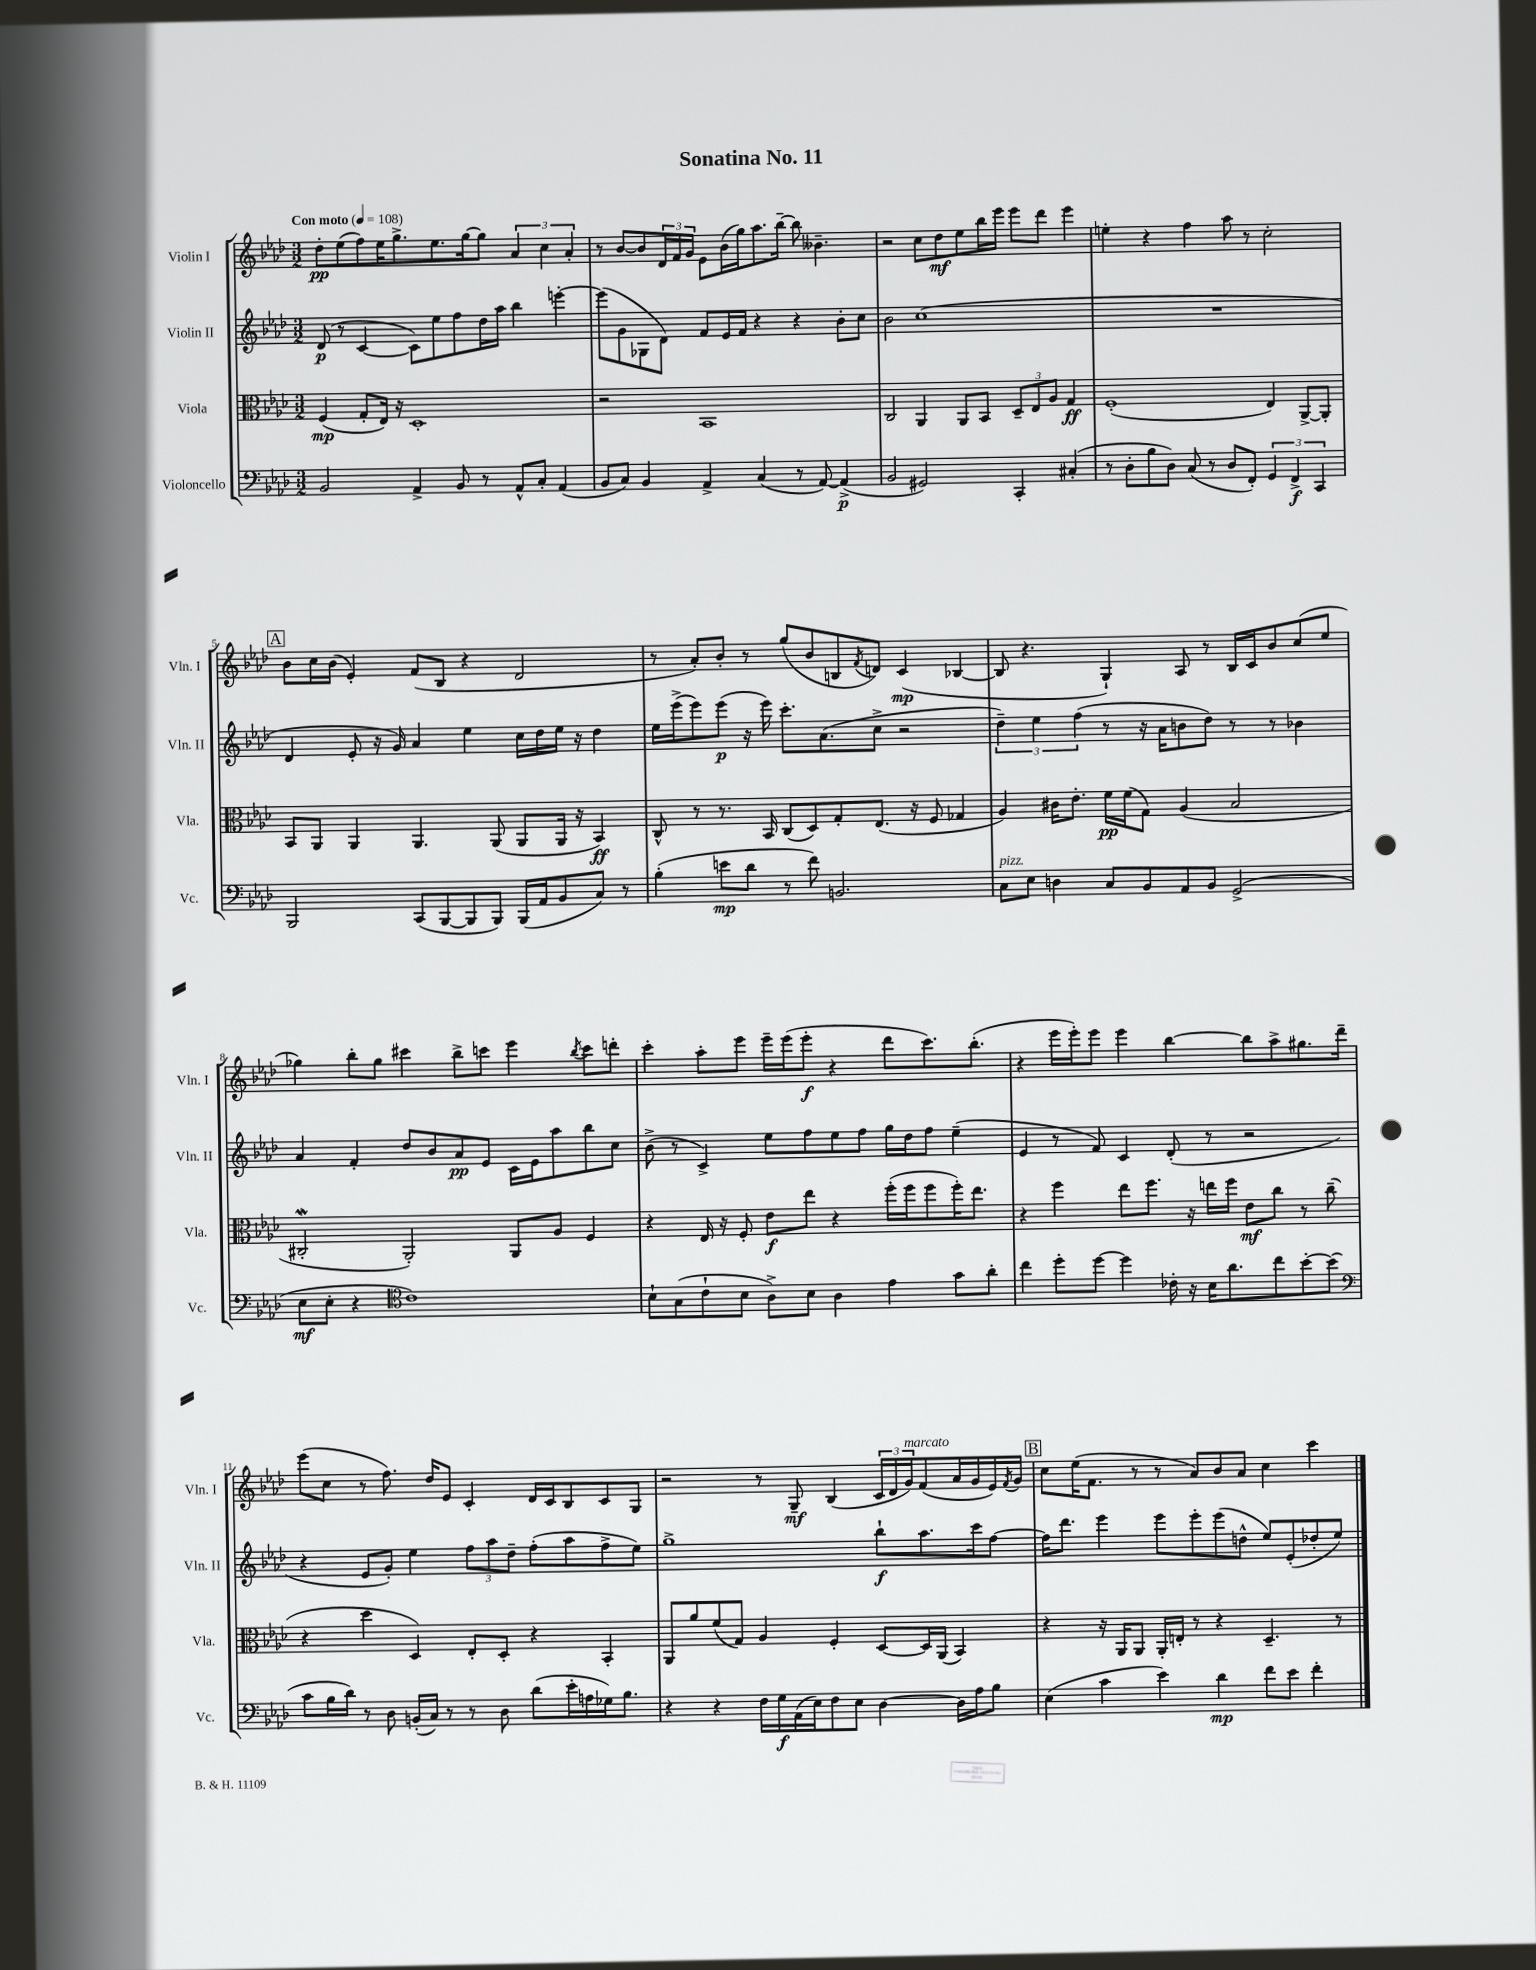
\header { title = "Sonatina No. 11" }
<<
\new StaffGroup <<
\new Staff = "s0" \with { instrumentName = "Violin I" shortInstrumentName = "Vln. I" } {
    \clef treble \key aes \major \numericTimeSignature \time 3/2 \tempo "Con moto" 4 = 108
    des''8-.\pp ees''8( f''8) ees''16 g''8.-> ees''8. g''16~ g''8 \tuplet 3/2 { aes'4 c''4 aes'4-. } |
    r8 bes'8~ bes'8 \tuplet 3/2 { des'16 f'16 g'16 } ees'8 bes'16( g''16) aes''8. bes''16~-- bes''8 beses'4.-- |
    r2 c''8 des''8\mf ees''8 bes''16 ees'''16 ees'''8 des'''8 ees'''4 |
    e''4-. r4 f''4 aes''8 r8 c''2-. |
    \mark \markup { \box "A" } bes'8 c''16 bes'16( ees'4-.) f'8( bes8 r4 des'2 |
    r8 aes'8-.) bes'8-. r8 g''8( bes'8 b8 \acciaccatura { f'8 } d'8) c'4\mp( bes4~ |
    bes8 r4. g4-!) aes8 r8 bes16 c'16 bes'8 c''8( ees''8 |
    ges''4) bes''8-. ges''8 cis'''4 bes''8-> c'''8 ees'''4 \acciaccatura { bes''8 } c'''8 d'''8-. |
    c'''4-. aes''8-. ees'''8 ees'''16-- ees'''16( ees'''8-.\f r4 des'''8 c'''8.) bes''8.-.( |
    r4 ees'''16 ees'''16-.) ees'''8 ees'''4 bes''4~ bes''8 aes''8-> gis''8. des'''16-- |
    ees'''8( c''8 r8 f''8.) des''16 ees'8 c'4-. des'16 c'16 bes8 c'8 g8 |
    r2 r8 g8--\mf bes4( \tuplet 3/2 { c'16 des'16 g'16^\markup { \italic "marcato" }) } f'8( aes'16 g'16 ees'16) \acciaccatura { f'8 } g'16 |
    \mark \markup { \box "B" } c''8 ees''16( f'8. r8 r8 aes'8) bes'8 aes'8 c''4 c'''4 \bar "|." |
}
\new Staff = "s1" \with { instrumentName = "Violin II" shortInstrumentName = "Vln. II" } {
    \clef treble \key aes \major \numericTimeSignature \time 3/2
    des'8\p( r8 c'4~ c'8) ees''8 f''8 des''16 aes''16 bes''4 e'''4~-. |
    e'''8( g'8 ges8 des'8) f'8 ees'16 f'16 r4 r4 bes'8-. c''8 |
    bes'2 c''1( |
    R1. |
    \mark \markup { \box "A" } des'4 ees'8-. r16 g'16) aes'4 ees''4 c''16 des''16 ees''16 r16 des''4 |
    ees''16 ees'''16->( ees'''8) ees'''8\p( r16 ees'''16) c'''8.-. aes'8.( c''8-> r2 |
    \tuplet 3/2 { des''4--) ees''4 f''4( } r8 r16 aes'16 b'8 des''8) r8 r8 bes'4 |
    aes'4 f'4-. des''8 bes'8 aes'8\pp ees'8 c'16 ees'16 aes''8 bes''8 c''8 |
    bes'8->( r8 c'4->) ees''8 f''8 ees''8 f''8 g''16 des''16 f''8 ees''4--( |
    ees'4 r8 f'8) c'4 des'8-.( r8 r2 |
    r4 ees'8 g'8-.) ees''4 \tuplet 3/2 { f''8 aes''8 des''8-- } f''8-.( aes''8 f''8-> ees''8) |
    g''1-> bes''8-!\f aes''8. c'''16 f''8~ |
    \mark \markup { \box "B" } f''16 des'''8. ees'''4 ees'''8 ees'''8-. ees'''8( d''8-^ ees''8) ees'8-.( des''8-. ees''8) \bar "|." |
}
\new Staff = "s2" \with { instrumentName = "Viola" shortInstrumentName = "Vla." } {
    \clef alto \key aes \major \numericTimeSignature \time 3/2
    f4\mp( g8-. ees16) r16 des1-. |
    r2 bes,1 |
    c2 aes,4 aes,8 bes,8 \tuplet 3/2 { des8-- ees8 aes8 } g4\ff |
    f1-.( ees4) aes,8~-> aes,8-. |
    \mark \markup { \box "A" } bes,8 aes,8 aes,4 aes,4. aes,8( aes,8 aes,16 r16 bes,4\ff) |
    c8-^ r8 r8. bes,16 c8( des8) g8-. ees8.( r16 f8 ges4 |
    aes4) cis'16 ees'8.-. f'16\pp f'16( g8) aes4( bes2 |
    cis2-.\mordent aes,2-.) aes,8 aes8 f4 |
    r4 ees16 r16 f8-. ees'8\f ees''8 r4 f''16-.( f''16 f''8 f''16-.) ees''8. |
    r4 f''4 ees''8 f''8. r16 e''16 f''16 ees'8\mf c''8 r8 c''8--( |
    r4 des''4 des4) ees8-. des8-. r4 bes,4-. |
    aes,8 aes'8 f'8( g8) aes4 f4-. des8~ des16 aes,16( bes,4) |
    \mark \markup { \box "B" } r4 r16 aes,16 aes,8 aes,16-. e16-. r8 r4 des4.-- r8 \bar "|." |
}
\new Staff = "s3" \with { instrumentName = "Violoncello" shortInstrumentName = "Vc." } {
    \clef bass \key aes \major \numericTimeSignature \time 3/2
    bes,2 aes,4-> bes,8 r8 aes,8-^ c8-. aes,4( |
    bes,8 c8) bes,4 aes,4-> c4( r8 aes,8~) aes,4->\p( |
    bes,2 gis,2) c,4-. cis4-.( |
    r8 des8-. bes8 des8) c8( r8 des8 f,8-.) \tuplet 3/2 { g,4 f,4->\f c,4 } |
    \mark \markup { \box "A" } bes,,2 c,8( bes,,8~ bes,,8 bes,,8) bes,,16( aes,16 bes,8 c8) r8 |
    bes4-.( e'8\mp des'8 r8 f'8) b,2. |
    c8^\markup { \italic "pizz." } ees8 d4 c8 bes,8 aes,8 bes,8 g,2->( |
    ees8\mf ees8-. r4 \clef tenor c'1) |
    bes8-! g8( c'8-! bes8 aes8->) bes8 aes4 ees'4 g'8 aes'8-. |
    c''4 des''8-. des''8~ des''4 ces'16-. r16 bes16 aes'8. c''8 bes'8~-. bes'8( |
    \clef bass c'8 bes16 des'16) r8 des8 b,16-.( c16) r8 r8 des8 des'8( ees'16-. a16 ges16) bes8. |
    r4 r4 f16 g16\f aes,16( ees16) f8 ees8 des4~ des16 aes16 bes8 |
    \mark \markup { \box "B" } ees4( c'4 ees'4) des'4\mp f'8 ees'8 f'4-. \bar "|." |
}
>>
>>
